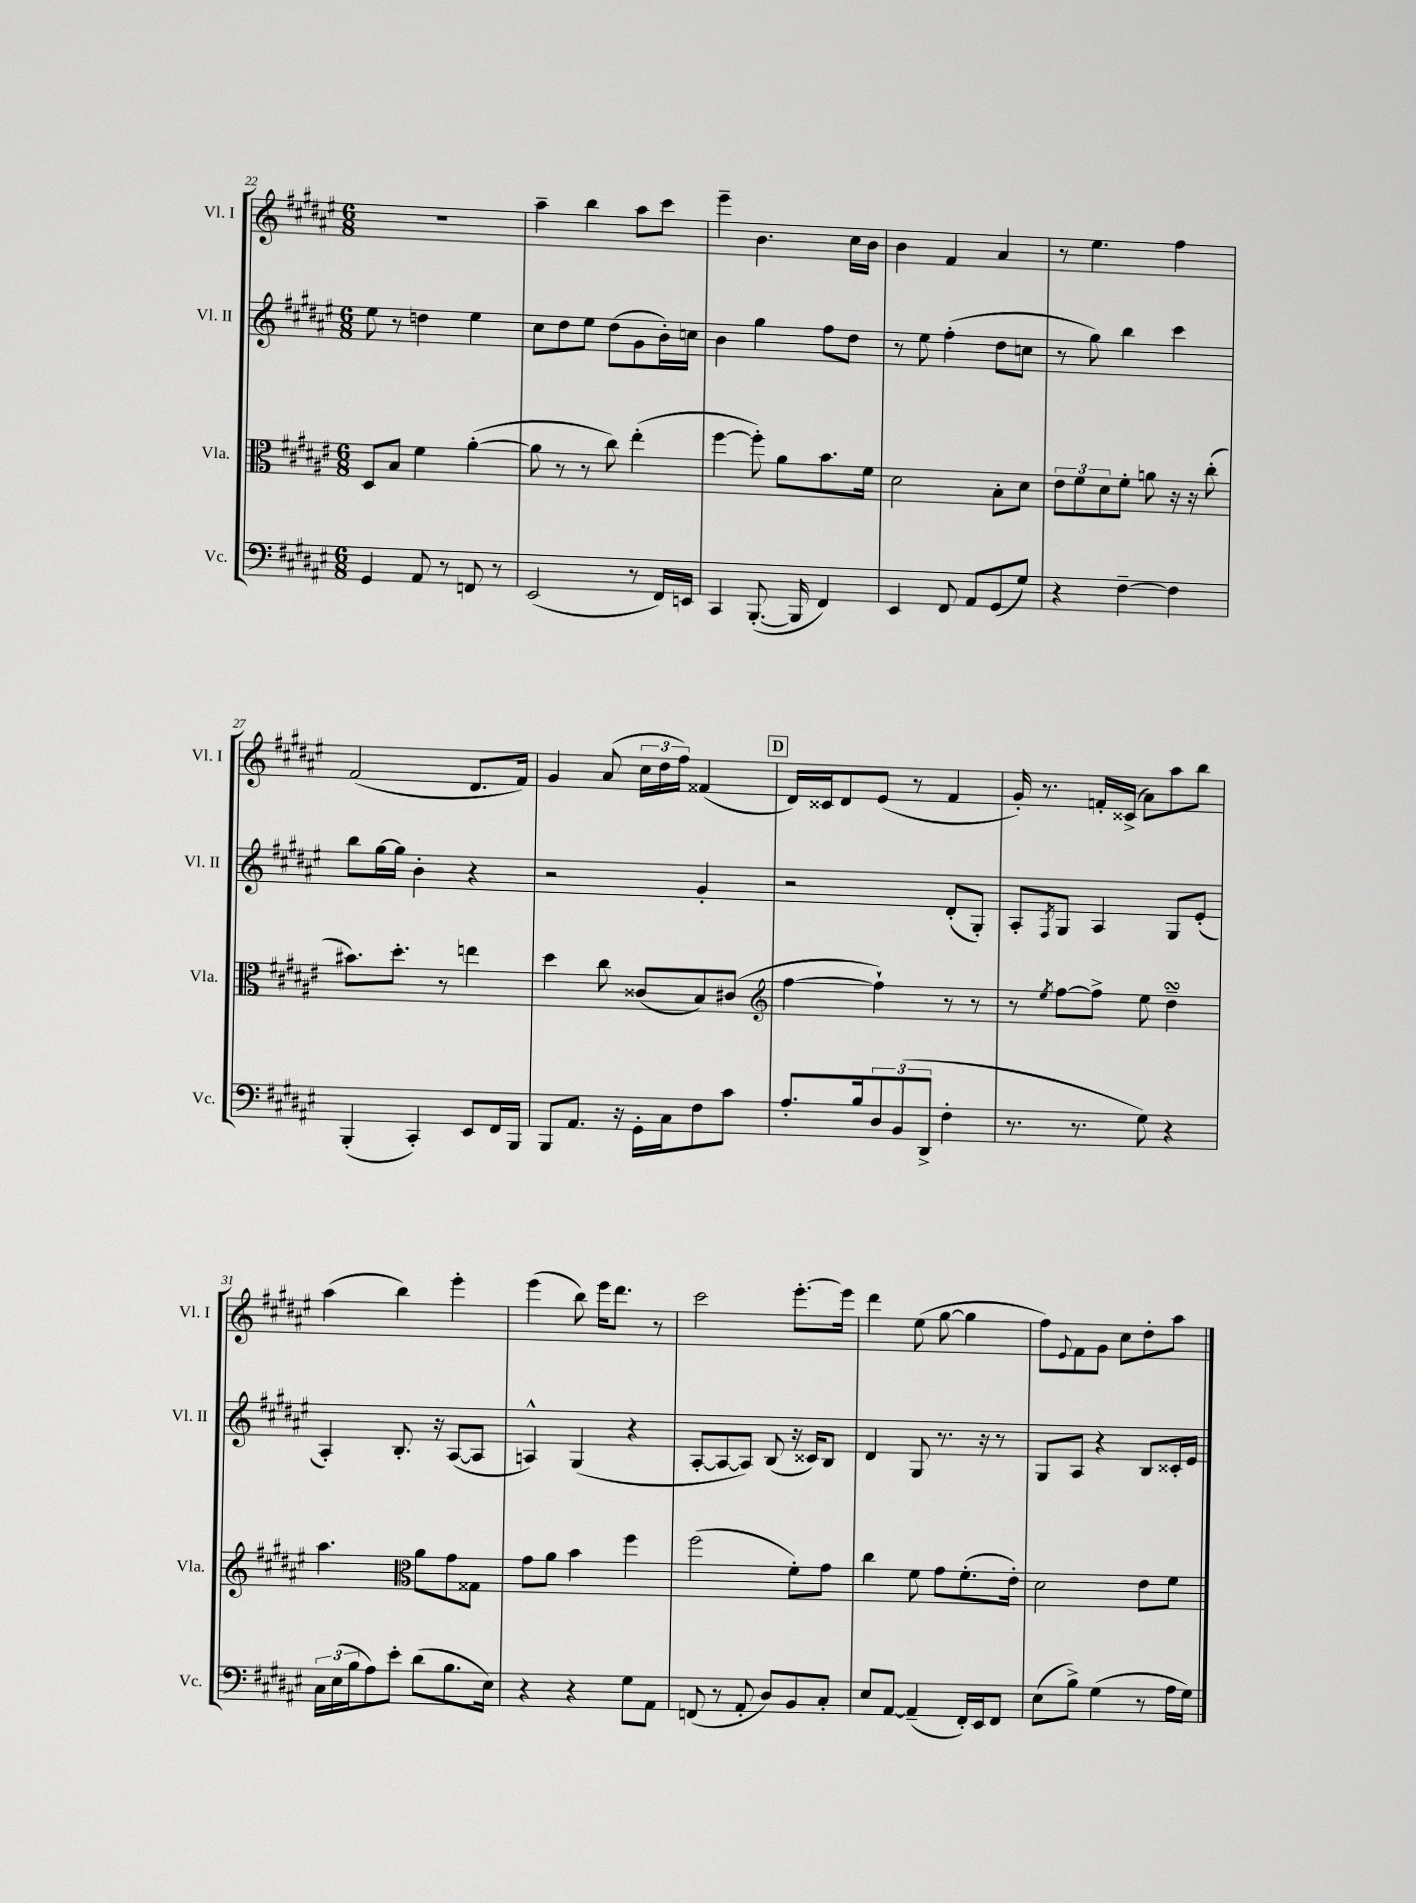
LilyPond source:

<<
\new StaffGroup <<
\new Staff = "s0" \with { instrumentName = "Vl. I" shortInstrumentName = "Vl. I" } {
    \clef treble \key fis \major \numericTimeSignature \time 6/8
    R2. |
    ais''4-- b''4 ais''8 cis'''8 |
    eis'''4-- b'4. cis''16 b'16 |
    b'4 fis'4 ais'4 |
    r8 eis''4. fis''4 |
    fis'2( dis'8. fis'16) |
    gis'4 ais'8( \tuplet 3/2 { cis''16 dis''16 fis''16) } fisis'4( |
    \mark \markup { \box "D" } dis'16) cisis'16 dis'8 eis'8( r8 fis'4 |
    gis'16-.) r8. f'16-. cisis'16->( ais'8) ais''8 b''8 |
    ais''4( b''4) eis'''4-. |
    eis'''4( b''8) eis'''16 dis'''8. r8 |
    cis'''2 eis'''8.~-. eis'''16 |
    dis'''4 eis''8( gis''8~ gis''4 |
    fis''8) \appoggiatura { eis'8 } fis'8 gis'8 cis''8 dis''8-. ais''8 \bar "|." |
}
\new Staff = "s1" \with { instrumentName = "Vl. II" shortInstrumentName = "Vl. II" } {
    \clef treble \key fis \major \numericTimeSignature \time 6/8
    eis''8 r8 d''4 eis''4 |
    cis''8 dis''8 eis''8 dis''8( gis'8 b'16-.) c''16 |
    b'4 gis''4 fis''8 dis''8 |
    r8 eis''8 fis''4-.( dis''8 c''8 |
    r8 gis''8) b''4 cis'''4 |
    b''8 gis''16~ gis''16 b'4-. r4 |
    r2 gis'4-. |
    \mark \markup { \box "D" } r2 dis'8-.( gis8-.) |
    ais8-. \acciaccatura { fis8 } gis8 ais4 gis8 eis'8-.( |
    ais4-.) b8.-. r16 ais8~( ais8 |
    a4-^) gis4( r4 |
    ais8~-. ais8~ ais8) b8( r16 cisis'16) b8 |
    dis'4 gis8 r8. r16 r8 |
    gis8 ais8 r4 b8 cisis'16-. eis'16 \bar "|." |
}
\new Staff = "s2" \with { instrumentName = "Vla." shortInstrumentName = "Vla." } {
    \clef alto \key fis \major \numericTimeSignature \time 6/8
    dis8 b8 fis'4 ais'4~-.( |
    ais'8 r8 r8 cis''8) eis''4-.( |
    fis''4~ fis''8-.) ais'8 b'8. fis'16 |
    dis'2 b8-. dis'8 |
    \tuplet 3/2 { eis'8 fis'8 dis'8 } fis'8-. a'8 r16 r16 cis''8-.( |
    bis'8.) dis''8.-. r8 e''4 |
    dis''4 cis''8 cisis'8( b8) cis'8( |
    \mark \markup { \box "D" } \clef treble fis''4~ fis''4-!) r8 r8 |
    r8 \acciaccatura { eis''8 } fis''8~ fis''8-> eis''8 dis''4--\turn |
    ais''4. \clef alto ais'8 gis'8 gisis8 |
    gis'8 ais'8 b'4 fis''4 |
    fis''2( fis'8-.) gis'8 |
    cis''4 fis'8 gis'8 fis'8.-.( eis'16-.) |
    dis'2 eis'8 fis'8 \bar "|." |
}
\new Staff = "s3" \with { instrumentName = "Vc." shortInstrumentName = "Vc." } {
    \clef bass \key fis \major \numericTimeSignature \time 6/8
    gis,4 ais,8 r8 f,8 r8 |
    eis,2( r8 fis,16) e,16 |
    cis,4 b,,8.~-.( b,,16 fis,4) |
    eis,4 fis,8 ais,8 gis,8( gis8) |
    r4 fis4~-- fis4 |
    b,,4-.( cis,4-.) eis,8 fis,16 b,,16 |
    b,,8 ais,8. r16 gis,16-. cis16 fis8 cis'8 |
    \mark \markup { \box "D" } ais8.-. b16 \tuplet 3/2 { dis8 b,8( dis,8-> } fis4-. |
    r8. r8. gis8) r4 |
    \tuplet 3/2 { cis16 eis16( b16 } ais8) eis'8-. dis'8( b8. eis16) |
    r4 r4 gis8 ais,8 |
    f,8( r8 ais,8-. dis8) b,8 cis8-. |
    eis8 ais,8~ ais,4--( fis,16-.) eis,16 fis,8 |
    eis8( b8->) gis4( r8 ais16 gis16) \bar "|." |
}
>>
>>
\layout { \context { \Score currentBarNumber = #22 } }
